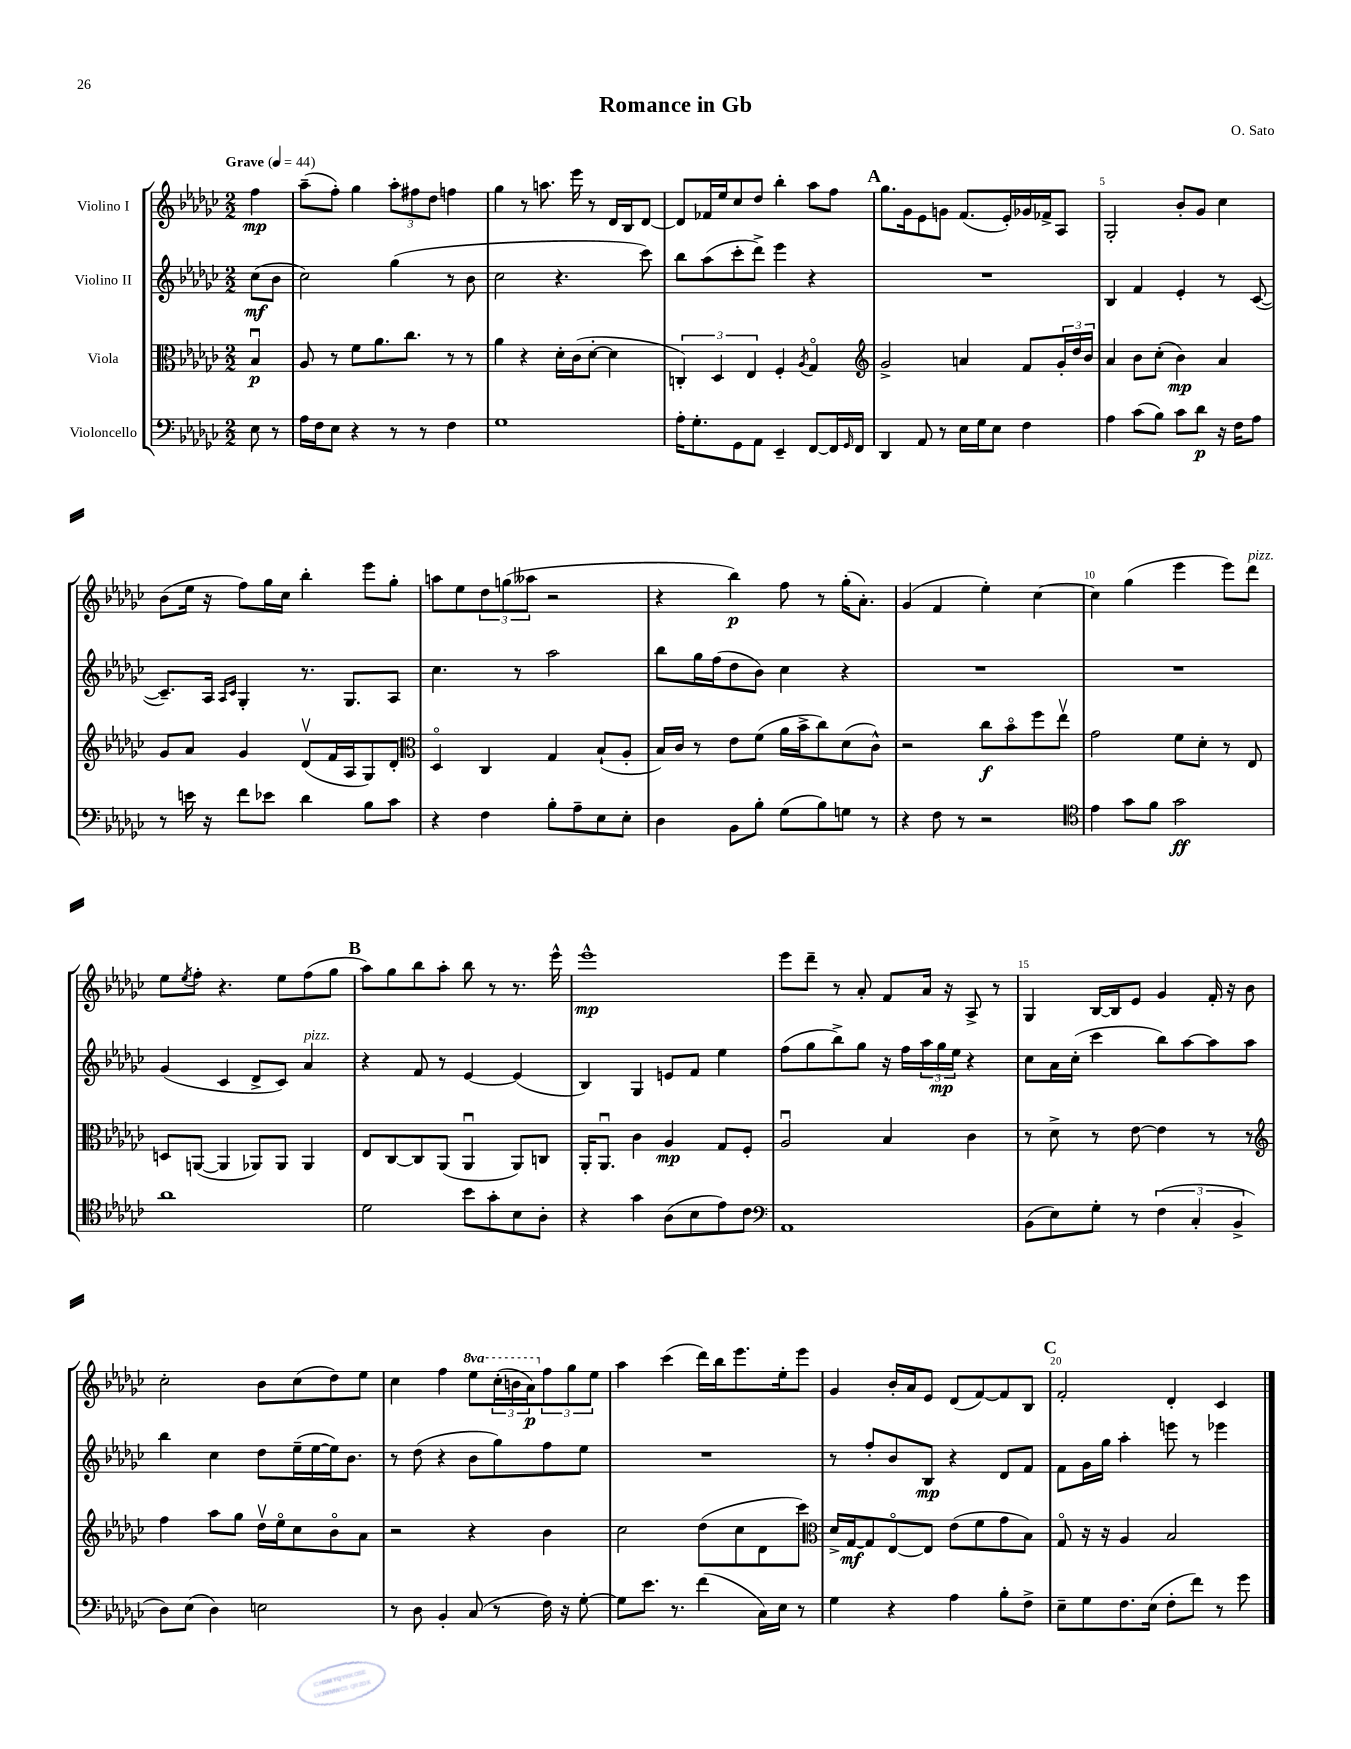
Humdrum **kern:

**kern	**kern	**kern	**kern
*staff4	*staff3	*staff2	*staff1
*clefF4	*clefC3	*clefG2	*clefG2
*k[b-e-a-d-g-c-]	*k[b-e-a-d-g-c-]	*k[b-e-a-d-g-c-]	*k[b-e-a-d-g-c-]
*M2/2	*M2/2	*M2/2	*M2/2
*MM44	*MM44	*MM44	*MM44
8E-	4B-u	(8cc-	4ff
8r	.	8b-	.
=	=	=	=
16A-	8A-	2cc-)	(8aa-~
16F	.	.	.
8E-	8r	.	8ff')
4r	8f	.	4gg-
.	8.a-	.	.
8r	.	(4gg-	12aa-'
.	8.cc-	.	.
.	.	.	12ff#
8r	.	.	.
.	.	.	12dd-
4F	8r	8r	4ff
.	8r	8b-	.
=	=	=	=
1G-	4a-	2cc-	4gg-
.	4r	.	8r
.	.	.	8.aa
.	16d-'	4.r	.
.	(16c-	.	16eee-
.	[8d-'	.	8r
.	4d-]	.	16d-
.	.	.	16B-
.	.	8ccc-)	[8d-
=	=	=	=
16A-'	6C')	8bb-	8d-]
8.G-'	.	.	.
.	.	(8aa-	16f-
.	6D-	.	.
.	.	.	16ee-
8GG-	.	8ccc-'	8cc-
.	6E-	.	.
8AA-	.	8ddd-^)	8dd-
4EE-~	4F'	4eee-	4bb-'
.	8qA-	.	.
[8FF	4G-o	4r	8aa-
16FF]	.	.	8ff
16qqGG-	.	.	.
16FF	.	.	.
=	=	=	=
*	*clefG2	*	*
4DD-	2g-^	1r	8.gg-
.	.	.	16g-
8AA-	.	.	8e-
8r	.	.	8g
16E-	4a	.	(8.f
16G-	.	.	.
8E-	.	.	.
.	.	.	16e-')
4F	8f	.	16g-
.	.	.	16f-^
.	24g-'	.	8A-
.	24dd-	.	.
.	24b-	.	.
=	=	=	=
4A-	4a-	4B-	2G-'
(8c-	8b-	4f	.
8B-)	(8cc-'	.	.
8c-	4b-)	4e-'	8b-'
8d-	.	.	8g-
16r	4a-	8r	4cc-
16F	.	.	.
8A-	.	([8c-	.
=	=	=	=
8r	8g-	8.c-~])	(8b-
16e	8a-	.	16ee-
16r	.	16A-	16r
.	.	16qqA-	.
.	.	16qqc-	.
8f	4g-	4G-'	8ff)
8e-	.	.	16gg-
.	.	.	16cc-
4d-	(8d-v	8.r	4bb-'
.	16f	.	.
.	16A-	8.G-	.
8B-	8G-)	.	8eee-
8c-	8d-'	8A-	8gg-'
=	=	=	=
*	*clefC3	*	*
4r	4D-o	4.cc-	8aa
.	.	.	8ee-
4F	4C-	.	12dd-
.	.	.	(12gg
.	.	8r	.
.	.	.	12aa--
8B-'	4G-	2aa-	2r
8A-~	.	.	.
8E-	(8B-`	.	.
8E-'	8A-'	.	.
=	=	=	=
4D-	16B-)	8bb-	4r
.	16c-	.	.
.	8r	16gg-	.
.	.	(16ff	.
8BB-	8e-	8dd-	4bb-)
8B-'	(8f	8b-)	.
(8G-	16a-	4cc-	8ff
.	16b-^	.	.
8B-)	8cc-)	.	8r
8G	(8d-	4r	(16gg-'
.	.	.	8.a-')
8r	8c-^^)	.	.
=	=	=	=
4r	2r	1r	(4g-
8F	.	.	4f
8r	.	.	.
2r	8cc-	.	4ee-')
.	8b-o	.	.
.	8ff	.	[4cc-
.	8ee-v	.	.
=	=	=	=
*clefC4	*	*	*
4e-	2g-	1r	4cc-]
8g-	.	.	(4gg-
8f	.	.	.
2g-	8f	.	4eee-
.	8d-'	.	.
.	8r	.	8eee-)
.	8E-	.	8ddd-
=	=	=	=
1a-	8D	(4g-	8ee-
.	.	.	8qee-
.	([8AA	.	8ff'
.	4AA]	4c-	4.r
.	8AA-)	8d-^	.
.	8AA-	8c-)	8ee-
.	4AA-	4a-	(8ff
.	.	.	8gg-
=	=	=	=
2d-	8E-	4r	8aa-)
.	[8C-	.	8gg-
.	8C-]	8f	8bb-
.	(8AA-	8r	8aa-'
8b-	4AA-u	[4e-	8bb-
8g-'	.	.	8r
8B-	8AA-)	(4e-]	8.r
8A-'	8C	.	.
.	.	.	16eee-^^
=	=	=	=
4r	16AA-'	4B-)	1eee-^^
.	8.AA-u	.	.
4g-	4c-	4G-	.
(8A-	4A-	8e	.
8B-	.	8f	.
8e-)	8G-	4ee-	.
8c-	8F'	.	.
=	=	=	=
*clefF4	*	*	*
1AA-	2A-u	(8ff	8eee-
.	.	8gg-	8ddd-~
.	.	8bb-^)	8r
.	.	8gg-	8a-'
.	4B-	16r	8f
.	.	16ff	.
.	.	24aa-	16a-
.	.	24gg-	.
.	.	.	16r
.	.	24ee-	.
.	4c-	4r	8A-^
.	.	.	8r
=	=	=	=
(8BB-	8r	8cc-	4G-
8E-)	8d-^	16a-	.
.	.	(16cc-'	.
8G-'	8r	4ccc-	[16B-
.	.	.	16B-]
8r	[8e-	.	8e-
(6F	4e-]	8bb-)	4g-
.	.	[8aa-	.
6C-'	.	.	.
.	8r	8aa-]	16f'
.	.	.	16r
6BB-^	.	.	.
.	8r	8aa-	8b-
=	=	=	=
*	*clefG2	*	*
8D-)	4ff	4bb-	2cc-'
(8E-	.	.	.
4D-)	8aa-	4cc-	.
.	8gg-	.	.
2E	16dd-v	8dd-	8b-
.	16ee-o	.	.
.	8cc-	(16ee-~	(8cc-
.	.	[16ee-	.
.	8b-o	16ee-])	8dd-)
.	.	8.b-	.
.	8a-	.	8ee-
=	=	=	=
8r	2r	8r	4cc-
8D-	.	(8dd-	.
4BB-'	.	4r	4ff
(8C-	4r	8b-	8eee-
8r	.	8gg-)	(24ccc-'
.	.	.	24bb
.	.	.	24aa-)
16F)	4b-	8ff	12ff
16r	.	.	.
.	.	.	12gg-
[8G-'	.	8ee-	.
.	.	.	12ee-
=	=	=	=
8G-]	2cc-	1r	4aa-
8.e-	.	.	.
.	.	.	(4ccc-
8.r	.	.	.
(4f	(8dd-	.	16ddd-)
.	.	.	16bb-
.	8cc-	.	8.eee-
16C-)	8d-	.	.
16E-	.	.	16ee-'
8r	8ccc-)	.	8eee-
=	=	=	=
*	*clefC3	*	*
4G-	16d-^	8r	4g-
.	[16G-	.	.
.	8G-]	8ff'	.
4r	[8E-o	8b-	16b-'
.	.	.	16a-
.	8E-]	8B-	8e-
4A-	(8e-	4r	(8d-
.	8f	.	[8f)
8B-'	8g-	8d-	8f]
8F^	8B-)	8f	8B-
=	=	=	=
8E-~	8G-o	8f	2f'
8G-	16r	16g-	.
.	16r	16gg-	.
8.F	4A-	4aa-'	.
(16E-	.	.	.
8F'	2B-	8eee	4d-'
8f)	.	8r	.
8r	.	4eee-	4c-
8g-	.	.	.
==	==	==	==
*-	*-	*-	*-
